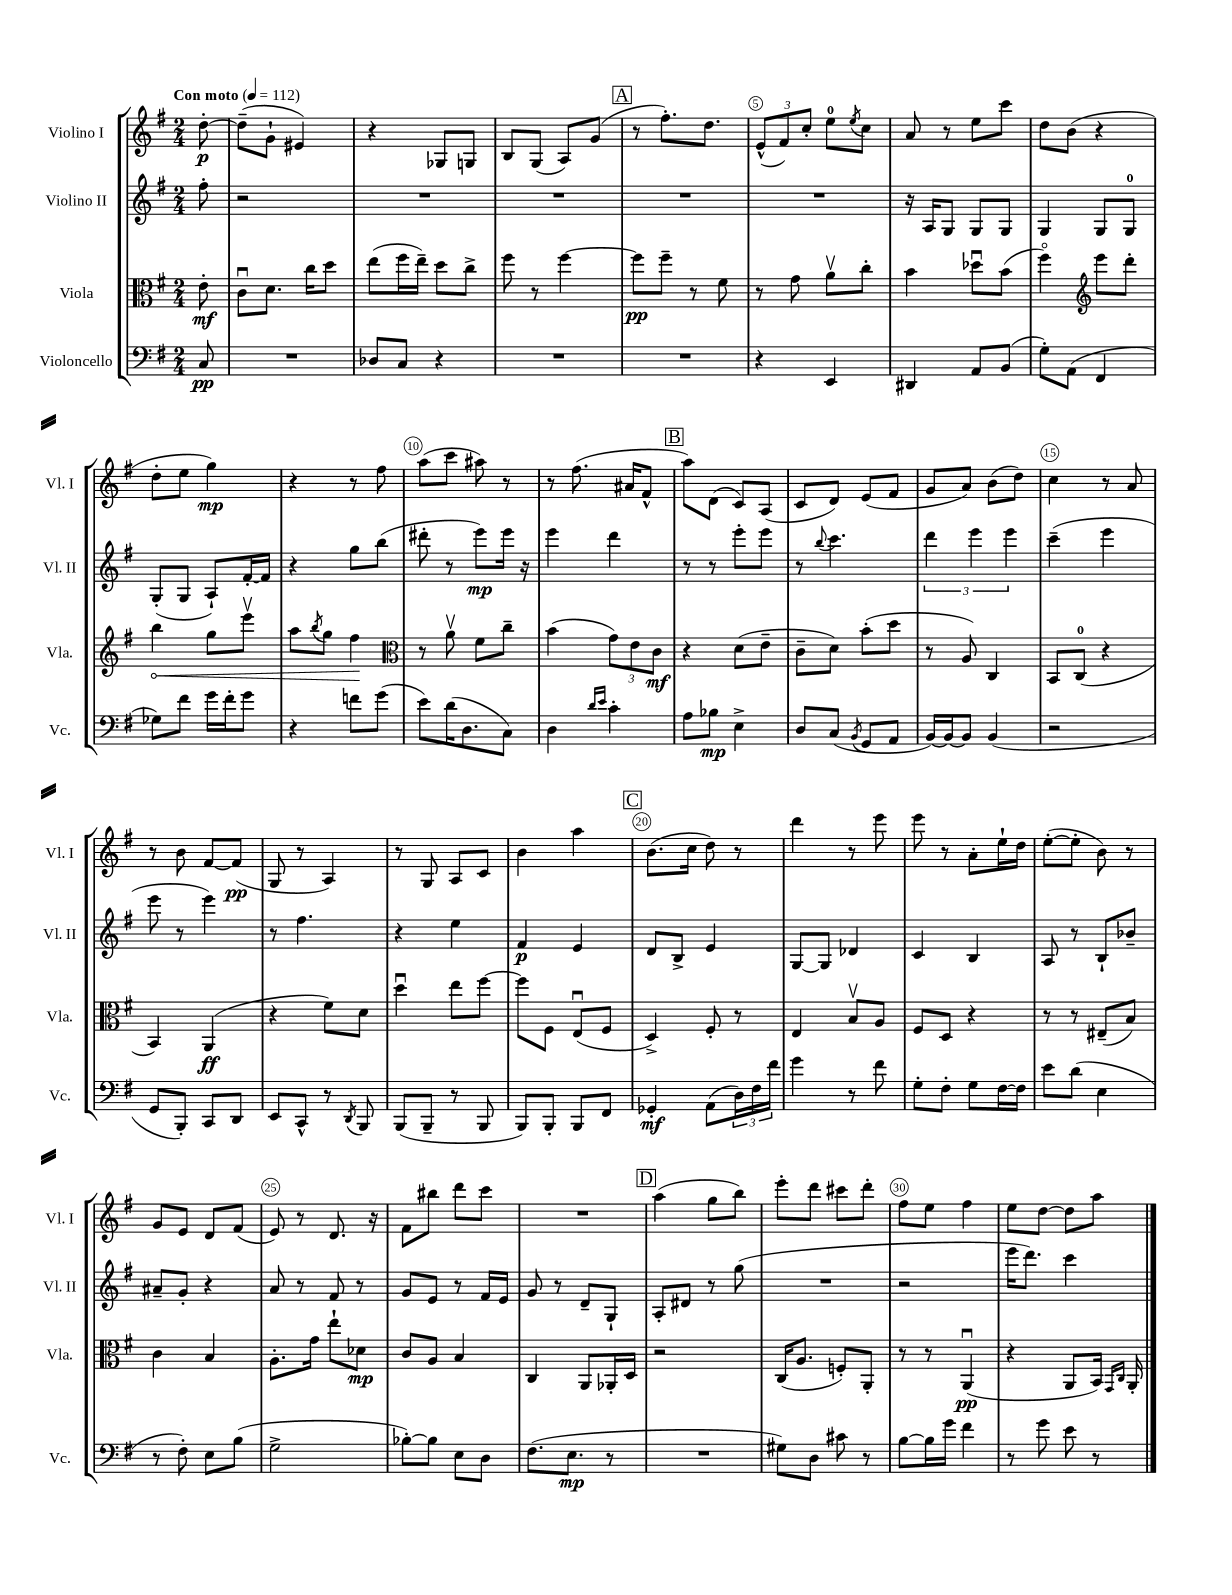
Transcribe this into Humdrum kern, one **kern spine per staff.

**kern	**dynam	**kern	**dynam	**kern	**dynam	**kern	**dynam
*part4	*part4	*part3	*part3	*part2	*part2	*part1	*part1
*staff4	*staff4	*staff3	*staff3	*staff2	*staff2	*staff1	*staff1
*I"Violoncello	*	*I"Viola	*	*I"Violino II	*	*I"Violino I	*
*I'Vc.	*	*I'Vla.	*	*I'Vl. II	*	*I'Vl. I	*
*clefF4	*	*clefC3	*	*clefG2	*	*clefG2	*
*k[f#]	*	*k[f#]	*	*k[f#]	*	*k[f#]	*
*M2/4	*	*M2/4	*	*M2/4	*	*M2/4	*
*MM112	*	*MM112	*	*MM112	*	*MM112	*
=	=	=	=	=	=	=	=
!	!	!	!	!	!	!LO:TX:a:B:t=Con moto	!
8C/	pp	8e'\	mf	8ff#'\	.	[8dd'\	p
=1	=1	=1	=1	=1	=1	=1	=1
2r	.	8cu\L	.	2r	.	(8dd~\L]	.
.	.	8.d\J	.	.	.	8g`\J	.
.	.	.	.	.	.	4e#X/)	.
.	.	16cc\KL	.	.	.	.	.
.	.	8dd\J	.	.	.	.	.
=2	=2	=2	=2	=2	=2	=2	=2
8D-X/L	.	(8ee\L	.	2r	.	4r	.
8C/J	.	16ff#\L	.	.	.	.	.
.	.	16ee~\JJ)	.	.	.	.	.
4r	.	8dd\L	.	.	.	8G-X/L	.
.	.	8cc^\J	.	.	.	8Gn/J	.
=3	=3	=3	=3	=3	=3	=3	=3
2r	.	8ff#\	.	2r	.	8B/L	.
.	.	8r	.	.	.	(8G/J	.
.	.	[4ff#\	.	.	.	8A/L)	.
.	.	.	.	.	.	(8g/J	.
!!LO:REH:place=s1:t=A
=4	=4	=4	=4	=4	=4	=4	=4
2r	.	8ff#\L]	pp	2r	.	8r	.
.	.	8ff#~\J	.	.	.	8.ff#'\L)	.
.	.	8r	.	.	.	.	.
.	.	.	.	.	.	8.dd\J	.
.	.	8f#\	.	.	.	.	.
=5	=5	=5	=5	=5	=5	=5	=5
4r	.	8r	.	2r	.	(12e^^/L	.
.	.	.	.	.	.	12f#/)	.
.	.	8g\	.	.	.	.	.
.	.	.	.	.	.	12cc'/J	.
4EE/	.	8av\L	.	.	.	8ee\L	.
.	.	.	.	.	.	8qee/	.
.	.	8cc'\J	.	.	.	8cc\J	.
=6	=6	=6	=6	=6	=6	=6	=6
4DD#X/	.	4b\	.	16r	.	8a/	.
.	.	.	.	16A/KL	.	.	.
.	.	.	.	8G/J	.	8r	.
8AA/L	.	8dd-Xu\L	.	8G/L	.	8ee\L	.
(8BB/J	.	(8b\J	.	8G/J	.	8ccc\J	.
=7	=7	=7	=7	=7	=7	=7	=7
8G'\L)	.	4ff#\)	.	4G/	.	8dd\L	.
(8AA\J	.	.	.	.	.	(8b\J	.
*	*	*clefG2	*	*	*	*	*
4FF#/	.	8eee\L	.	8G/L	.	4r	.
.	.	8ddd'\J	.	8G/J	.	.	.
!!LO:LB:g=z
=8	=8	=8	=8	=8	=8	=8	=8
!	!	!	!LO:HP:b	!	!	!	!
8G-X\L)	.	4bb\	<	(8G'/L	.	8dd'\L	.
8f#\J	.	.	.	8G/J	.	8ee\J	.
16g\LL	.	8gg\L	.	8A`/L)	.	4gg\)	mp
16f#'\J	.	.	.	.	.	.	.
8g\J	.	8eeev\J	.	[16f#'/L	.	.	.
.	.	.	.	16f#/JJ]	.	.	.
=9	=9	=9	=9	=9	=9	=9	=9
4r	.	8aa\L	.	4r	.	4r	.
.	.	8qbb/	.	.	.	.	.
.	.	8gg\J	.	.	.	.	.
8fn\L	.	4ff#\	.	8gg\L	.	8r	.
(8g\J	.	.	.	(8bb\J	.	8ff#\	.
.	.	.	[	.	.	.	.
=10	=10	=10	=10	=10	=10	=10	=10
*	*	*clefC3	*	*	*	*	*
8e\L)	.	8r	.	8ddd#X'\	.	(8aa\L	.
(16d\K	.	8av\	.	8r	.	8ccc\J	.
8.D\	.	.	.	.	.	.	.
.	.	8f#\L	.	8eee\L)	mp	8aa#X\)	.
8C\J)	.	8cc~\J	.	16eee\Jk	.	8r	.
.	.	.	.	16r	.	.	.
=11	=11	=11	=11	=11	=11	=11	=11
4D\	.	(4b\	.	4eee\	.	8r	.
.	.	.	.	.	.	(8.ff#\	.
16qqd/LL	.	.	.	.	.	.	.
16qqe/JJ	.	.	.	.	.	.	.
4c'\	.	12g\L)	.	4ddd\	.	.	.
.	.	.	.	.	.	16a#X/KL	.
.	.	12e\	.	.	.	.	.
.	.	.	.	.	.	8f#^^/J	.
.	.	12c\J	mf	.	.	.	.
!!LO:REH:place=s1:t=B
=12	=12	=12	=12	=12	=12	=12	=12
8A\L	.	4r	.	8r	.	8aa\L)	.
8B-X\J	mp	.	.	8r	.	(8d\J	.
4E^\	.	(8d\L	.	8eee'\L	.	8c/L)	.
.	.	8e~\J	.	8eee\J	.	(8A/J	.
=13	=13	=13	=13	=13	=13	=13	=13
8D/L	.	8c~\L	.	8r	.	8c/L	.
.	.	.	.	8qqbb/	.	.	.
(8C/J	.	8d\J)	.	4.ccc\	.	8d/J)	.
8qBB/	.	.	.	.	.	.	.
8GG/L	.	(8b'\L	.	.	.	(8e/L	.
8AA/J	.	8dd\J	.	.	.	8f#/J	.
=14	=14	=14	=14	=14	=14	=14	=14
[16BB/LL)	.	8r	.	6ddd\	.	8g/L	.
16BB/J_	.	.	.	.	.	.	.
8BB/J]	.	8A/)	.	.	.	8a/J)	.
.	.	.	.	6eee\	.	.	.
(4BB/	.	4C/	.	.	.	(8b\L	.
.	.	.	.	6eee\	.	.	.
.	.	.	.	.	.	8dd\J)	.
=15	=15	=15	=15	=15	=15	=15	=15
2r	.	8BB/L	.	(4ccc~\	.	4cc\	.
.	.	(8C/J	.	.	.	.	.
.	.	4r	.	4eee\	.	8r	.
.	.	.	.	.	.	8a/	.
!!LO:LB:g=z
=16	=16	=16	=16	=16	=16	=16	=16
8GG/L	.	4BB/)	.	8eee\	.	8r	.
8BBB'/J)	.	.	.	8r	.	8b\	.
8CC/L	.	(4AA/	ff	4eee\)	.	[8f#/L	.
8DD/J	.	.	.	.	.	(8f#/J]	pp
=17	=17	=17	=17	=17	=17	=17	=17
8EE/L	.	4r	.	8r	.	8G/	.
8CC^^/J	.	.	.	4.ff#\	.	8r	.
8r	.	8f#\L)	.	.	.	4A/)	.
8qDD/	.	.	.	.	.	.	.
8BBB/	.	8d\J	.	.	.	.	.
=18	=18	=18	=18	=18	=18	=18	=18
(8BBB/L	.	4ddu\	.	4r	.	8r	.
8BBB~/J	.	.	.	.	.	8G/	.
8r	.	8ee\L	.	4ee\	.	8A/L	.
8BBB/	.	[8ff#\J	.	.	.	8c/J	.
=19	=19	=19	=19	=19	=19	=19	=19
8BBB/L)	.	8ff#\L]	.	4f#/	p	4b\	.
8BBB'/J	.	8F#\J	.	.	.	.	.
8BBB/L	.	(8Eu/L	.	4e/	.	4aa\	.
8FF#/J	.	8F#/J	.	.	.	.	.
!!LO:REH:place=s1:t=C
=20	=20	=20	=20	=20	=20	=20	=20
4GG-X'/	mf	4D^/)	.	8d/L	.	(8.b\L	.
.	.	.	.	8B^/J	.	.	.
.	.	.	.	.	.	16cc\Jk	.
(8AA\L	.	8F#'/	.	4e/	.	8dd\)	.
24D\L)	.	8r	.	.	.	8r	.
24F#\	.	.	.	.	.	.	.
24f#\JJ	.	.	.	.	.	.	.
=21	=21	=21	=21	=21	=21	=21	=21
4g\	.	4E/	.	[8G/L	.	4ddd\	.
.	.	.	.	8G/J]	.	.	.
8r	.	8Bv/L	.	4d-X/	.	8r	.
8f#\	.	8A/J	.	.	.	8eee\	.
=22	=22	=22	=22	=22	=22	=22	=22
8G'\L	.	8F#/L	.	4c/	.	8eee\	.
8F#'\J	.	8D/J	.	.	.	8r	.
8G\L	.	4r	.	4B/	.	8a'\L	.
[16F#\L	.	.	.	.	.	16ee`\L	.
16F#\JJ]	.	.	.	.	.	16dd\JJ	.
=23	=23	=23	=23	=23	=23	=23	=23
8e\L	.	8r	.	8A/	.	([8ee'\L	.
(8d\J	.	8r	.	8r	.	8ee'\J]	.
4E\	.	(8E#X~/L	.	8B`/L	.	8b\)	.
.	.	8B/J)	.	8b-X~/J	.	8r	.
!!LO:LB:g=z
=24	=24	=24	=24	=24	=24	=24	=24
8r	.	4c\	.	8a#X~/L	.	8g/L	.
8F#'\)	.	.	.	8g'/J	.	8e/J	.
8E\L	.	4B/	.	4r	.	8d/L	.
(8B\J	.	.	.	.	.	(8f#/J	.
=25	=25	=25	=25	=25	=25	=25	=25
2G^\	.	8.A'\L	.	8a/	.	8e/)	.
.	.	.	.	8r	.	8r	.
.	.	16g\Jk	.	.	.	.	.
.	.	8ee`\L	.	8f#/	.	8.d/	.
.	.	8d-X\J	mp	8r	.	.	.
.	.	.	.	.	.	16r	.
=26	=26	=26	=26	=26	=26	=26	=26
[8B-X'\L)	.	8c/L	.	8g/L	.	8f#\L	.
8B-\J]	.	8A/J	.	8e/J	.	8bb#X\J	.
8E\L	.	4B/	.	8r	.	8ddd\L	.
8D\J	.	.	.	16f#/LL	.	8ccc\J	.
.	.	.	.	16e/JJ	.	.	.
=27	=27	=27	=27	=27	=27	=27	=27
(8.F#\L	.	4C/	.	8g/	.	2r	.
.	.	.	.	8r	.	.	.
8.E\J	mp	.	.	.	.	.	.
.	.	8AA/L	.	8d~/L	.	.	.
8r	.	16AA-X'/L	.	8G`/J	.	.	.
.	.	16D/JJ	.	.	.	.	.
!!LO:REH:place=s1:t=D
=28	=28	=28	=28	=28	=28	=28	=28
2r	.	2r	.	8A'/L	.	(4aa\	.
.	.	.	.	8d#X/J	.	.	.
.	.	.	.	8r	.	8gg\L	.
.	.	.	.	(8gg\	.	8bb\J)	.
=29	=29	=29	=29	=29	=29	=29	=29
8G#X\L)	.	(16C/KL	.	2r	.	8eee'\L	.
.	.	8.A/J	.	.	.	.	.
8D\J	.	.	.	.	.	8ddd\J	.
8c#X\	.	8Fn'/L)	.	.	.	8ccc#X\L	.
8r	.	8AA'/J	.	.	.	8ddd'\J	.
=30	=30	=30	=30	=30	=30	=30	=30
[8B\L	.	8r	.	2r	.	8ff#\L	.
16B\L]	.	8r	.	.	.	8ee\J	.
16g\JJ	.	.	.	.	.	.	.
4f#\	.	(4AAu/	pp	.	.	4ff#\	.
=31	=31	=31	=31	=31	=31	=31	=31
8r	.	4r	.	16eee\KL	.	8ee\L	.
.	.	.	.	8.ddd\J)	.	.	.
8g\	.	.	.	.	.	[8dd\J	.
8e\	.	8AA/L	.	4ccc\	.	8dd\L]	.
8r	.	16BB/Jk)	.	.	.	8aa\J	.
.	.	16qqGG/LL	.	.	.	.	.
.	.	16qqC/JJ	.	.	.	.	.
.	.	16AA'/	.	.	.	.	.
==	==	==	==	==	==	==	==
*-	*-	*-	*-	*-	*-	*-	*-
